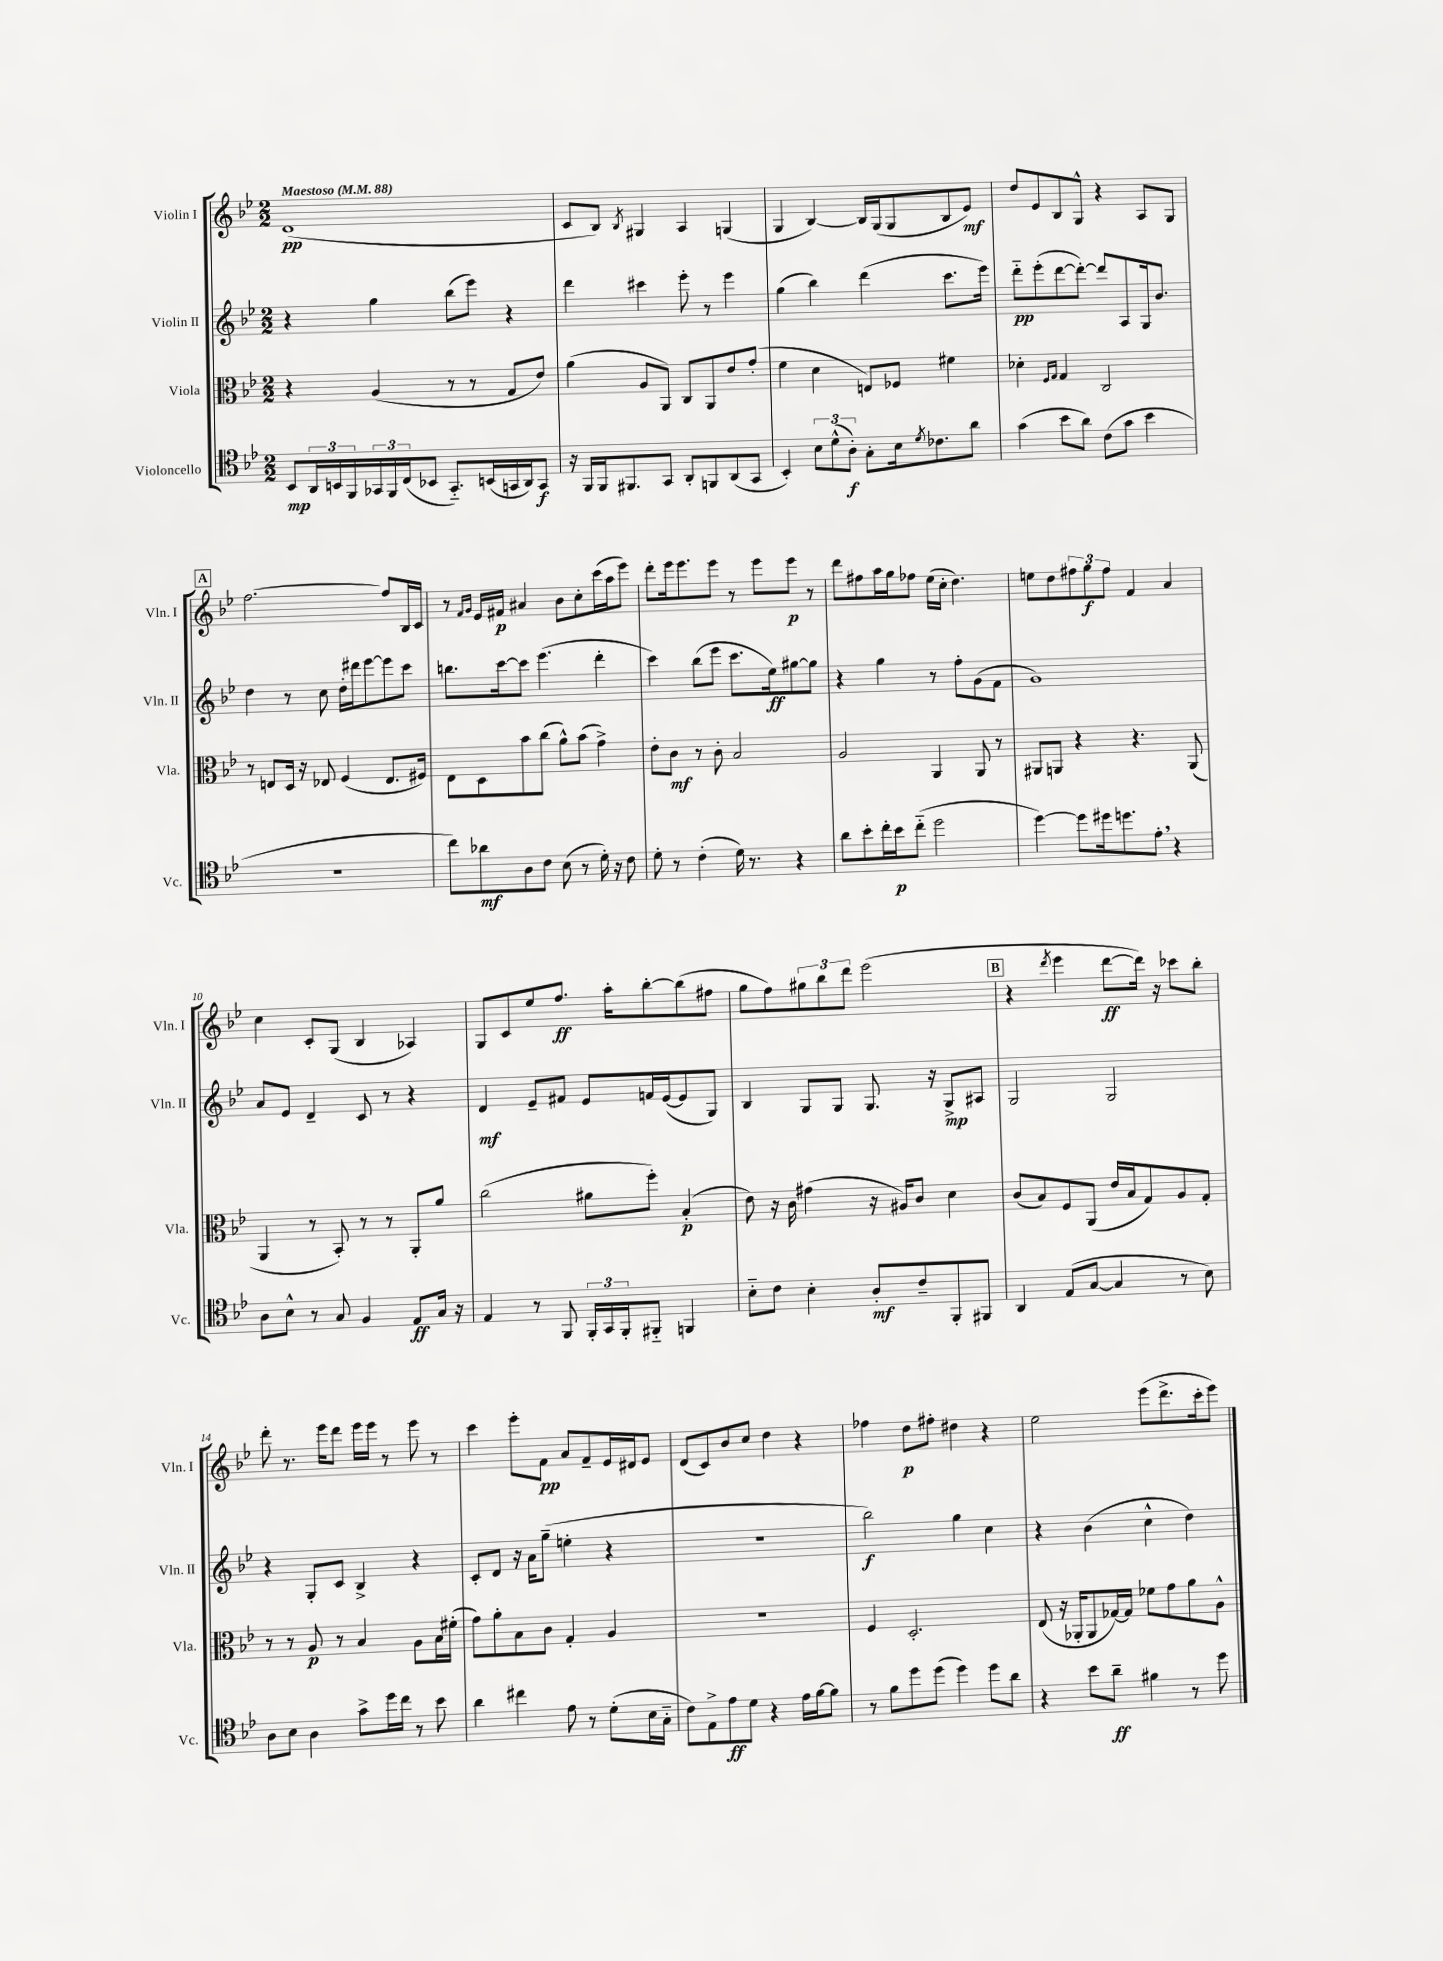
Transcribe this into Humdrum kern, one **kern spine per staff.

**kern	**kern	**kern	**kern
*staff4	*staff3	*staff2	*staff1
*clefC4	*clefC3	*clefG2	*clefG2
*k[b-e-]	*k[b-e-]	*k[b-e-]	*k[b-e-]
*M2/2	*M2/2	*M2/2	*M2/2
*MM88	*MM88	*MM88	*MM88
8BB-/L	4r	4r	(1d
24AA/L	.	.	.
24BB/	.	.	.
24FF/	.	.	.
24GG-/	(4A/	4gg\	.
24FF/	.	.	.
(24C/J	.	.	.
8BB-/J	.	.	.
8.GG-'~/L)	8r	(8bb-\L	.
.	8r	8eee-\J)	.
(16BB/L	.	.	.
16GG/	8G/L	4r	.
16AA/J)	.	.	.
8GG/J	8e-/J)	.	.
=	=	=	=
16r	(4a\	4ddd\	8c/L
16FF/LL	.	.	.
16FF/J	.	.	8B-/J)
8.FF#/	.	.	.
.	.	.	8qB-/
.	8A/L	4ccc#\	4G#/
8GG/J	8AA/J)	.	.
8AA'/L	8C/L	8eee-'\	4A/
8FF/	8AA/	8r	.
(8AA/	8e-/	4eee-\	(4G/
8GG/J	(8g'/J	.	.
=	=	=	=
4BB-'/)	4f\	(4gg\	4G/
12B-\L	4d\	4bb-\)	[4B-/)
(12d^^\	.	.	.
12A'\J)	.	.	.
8G'\L	8E/L)	(4ddd\	16B-/]LL
.	.	.	(16G/J
16B-\k	8F-/J	.	8G/
8qd/	.	.	.
8.c-\	.	.	.
.	4f#\	8.ccc\L	8B-/
8a\J	.	.	8e-/J)
.	.	16eee-\Jk)	.
=	=	=	=
(4g\	4d-'\	8ddd'~\L	8dd/L
.	.	(8eee-'\	8e-/
.	16qqF/LL	.	.
.	16qqG/JJ	.	.
8b-\L	4G/	[8ddd\	8B-/
8a\J)	.	8ddd'\_J)	8G^^/J
(8c\L	2C/	8ddd/]L	4r
8g\J	.	8A/	.
4b-\	.	16G/k	8A/L
.	.	8.b-/J	.
.	.	.	8G/J
=	=	=	=
1r	8r	4dd\	[2.ff\
.	8E/L	.	.
.	16D/Jk	8r	.
.	16r	.	.
.	8E-/	8cc\	.
.	(4F/	16dd'\LL	.
.	.	16ddd#\J	.
.	.	[8eee-\	.
.	8.E-/L	8eee-\]	8ff/]L
.	.	8ccc\J	16B-/L
.	16F#/Jk)	.	16c/JJ
=	=	=	=
8cc\L)	8E-\L	8.bb\L	8r
.	.	.	16qqf/LL
.	.	.	16qqg/JJ
8a-\	8D\	.	16e-/LL
.	.	[16ccc\k	16f#/JJ
8A\	8b-\	8ccc\]J	4a#/
8c\J	(8cc\J	(4.eee-\	.
(8B-\	8a^^\L)	.	8b-\L
8r	(8b-\J	.	8cc'\
16d'\)	4g^\)	4ddd'\	(16ccc\L
16r	.	.	16aa\J
8c\	.	.	8eee-\J)
=	=	=	=
8d'\	8e-'\L	4ccc\)	8ddd'\L
8r	8c\J	.	16eee-\k
.	.	.	8.eee-\
(4c'\	8r	(8bb-\L	.
.	8c'\	8eee-\J	8eee-\J
16d\)	2B-/	8.ccc\L	8r
8.r	.	.	.
.	.	.	8eee-\L
.	.	16ee-\k)	.
4r	.	[8gg#\	8eee-\J
.	.	8gg#\]J	8r
=	=	=	=
8a\L	2A/	4r	8ddd\L
8b-'\	.	.	8ff#\
16cc'\L	.	4gg\	16aa\L
16b-\J	.	.	16gg\J
(8cc'~\J	.	.	8ff-\J
2dd\	4AA/	8r	(16ee-\LL
.	.	.	16cc'\JJ
.	.	8ff'\L	4.dd\)
.	8AA/	(8g\	.
.	8r	8f\J	.
=	=	=	=
[4dd\)	8AA#/L	1g)	8ee\L
.	8AA/J	.	8dd\
8dd\]L	4r	.	12ff#\
.	.	.	12gg\
16dd#\k	.	.	.
.	.	.	12ff#\J
8.dd\	.	.	.
.	4.r	.	4f/
8e-'\J	.	.	.
4r	.	.	4a/
.	(8AA/	.	.
=	=	=	=
8A\L	4AA/	8a/L	4cc\
8B-^^\J	.	8e-/J	.
8r	8r	4d~/	8c'/L
8G/	8BB-'/)	.	(8G/J
4F/	8r	8c/	4B-/
.	8r	8r	.
8E-/L	8AA'/L	4r	4A-/)
16G/Jk	8a/J	.	.
16r	.	.	.
=	=	=	=
4E-/	(2cc\	4d/	8G/L
.	.	.	8c/
8r	.	8e-~/L	8ee-/
8FF/	.	8f#/J	8.ff/J
24FF'/LL	8a#\L	8e-/L	.
24GG/	.	.	.
.	.	.	16aa'\LK
24FF'/J	.	.	.
8FF#'~/J	8ff'\J)	16f/L	[8bb-'\
.	.	([16e-/J	.
4FF/	(4B-'/	8e-/]	(8bb-\]
.	.	8G/J)	8ff#\J
=	=	=	=
8B-'~\L	8e-\)	4B-/	8gg\L
8c\J	16r	.	8ff\)
.	16c\	.	.
4B-'\	(4g#\	8G/L	12gg#\
.	.	.	12bb-\
.	.	8G/J	.
.	.	.	12ddd\J
8A'/L	16r	8.G/	(2eee-\
.	16A#/LK)	.	.
8c~/	8c/J	.	.
.	.	16r	.
8FF'/	4d\	8G^/L	.
8FF#/J	.	8A#/J	.
=	=	=	=
4AA/	(8c/L	2G/	4r
.	8B-/)	.	.
.	.	.	8qddd/
(8E-/L	8F/	.	4eee-\
[8G/J	(8AA/J	.	.
4G/]	16e-/LL	2G/	[8ddd\L
.	16B-/J	.	.
.	8G/)	.	16ddd\]Jk)
.	.	.	16r
8r	8A/	.	8ccc-\L
8B-\)	8G'/J	.	8bb-'\J
=	=	=	=
8A\L	8r	4r	8ddd'\
8B-\J	8r	.	8.r
4A\	8A/	8G'/L	.
.	.	.	16eee-\LK
.	8r	8c/J	8ddd\J
8g^\L	4B-/	4B-^/	16eee-\LL
.	.	.	16eee-\JJ
16dd\L	.	.	8r
16cc\JJ	.	.	.
8r	8A\L	4r	8eee-\
8b-\	16B-\L	.	8r
.	(16f#'\JJ	.	.
=	=	=	=
4a\	8g\L)	8c'/L	4ccc\
.	8a'\	8d/J	.
4cc#\	8B-\	16r	8eee-'\L
.	.	16a\LK	.
.	8c\J	(8gg~\J	8f\J
8e-\	4G'/	4ee'\	8a/L
8r	.	.	8f~/
(8d'\L	4A/	4r	16e-/L
.	.	.	16d#/J
16B-\L	.	.	8e-/J
16G'~\JJ	.	.	.
=	=	=	=
8c\L)	1r	1r	(8d/L
8E-^\	.	.	8c/)
8e-\	.	.	8b-/
8d\J	.	.	8cc/J
4r	.	.	4dd\
16e-\LL	.	.	4r
[16f\J	.	.	.
8f\]J	.	.	.
=	=	=	=
8r	4F/	2bb-\)	4ff-\
8f\L	.	.	.
8dd\	2.D'/	.	8dd\L
(8dd\J	.	.	8ff#'\J
4dd\)	.	4gg\	4dd#\
8dd\L	.	4cc\	4r
8a\J	.	.	.
=	=	=	=
4r	(8E-/	4r	2ee-\
.	16r	.	.
.	16AA-'/LK	.	.
8b-\L	8AA-/	(4b-\	.
8a~\J	[16G-/L)	.	.
.	16G-/]JJ	.	.
4f#\	8f-\L	4cc^^\	(8eee-\L
.	8g\	.	8.ddd^\
8r	8a\	4dd\)	.
.	.	.	16ccc'\k
8dd\	8A^^\J	.	8eee-\J)
==	==	==	==
*-	*-	*-	*-
